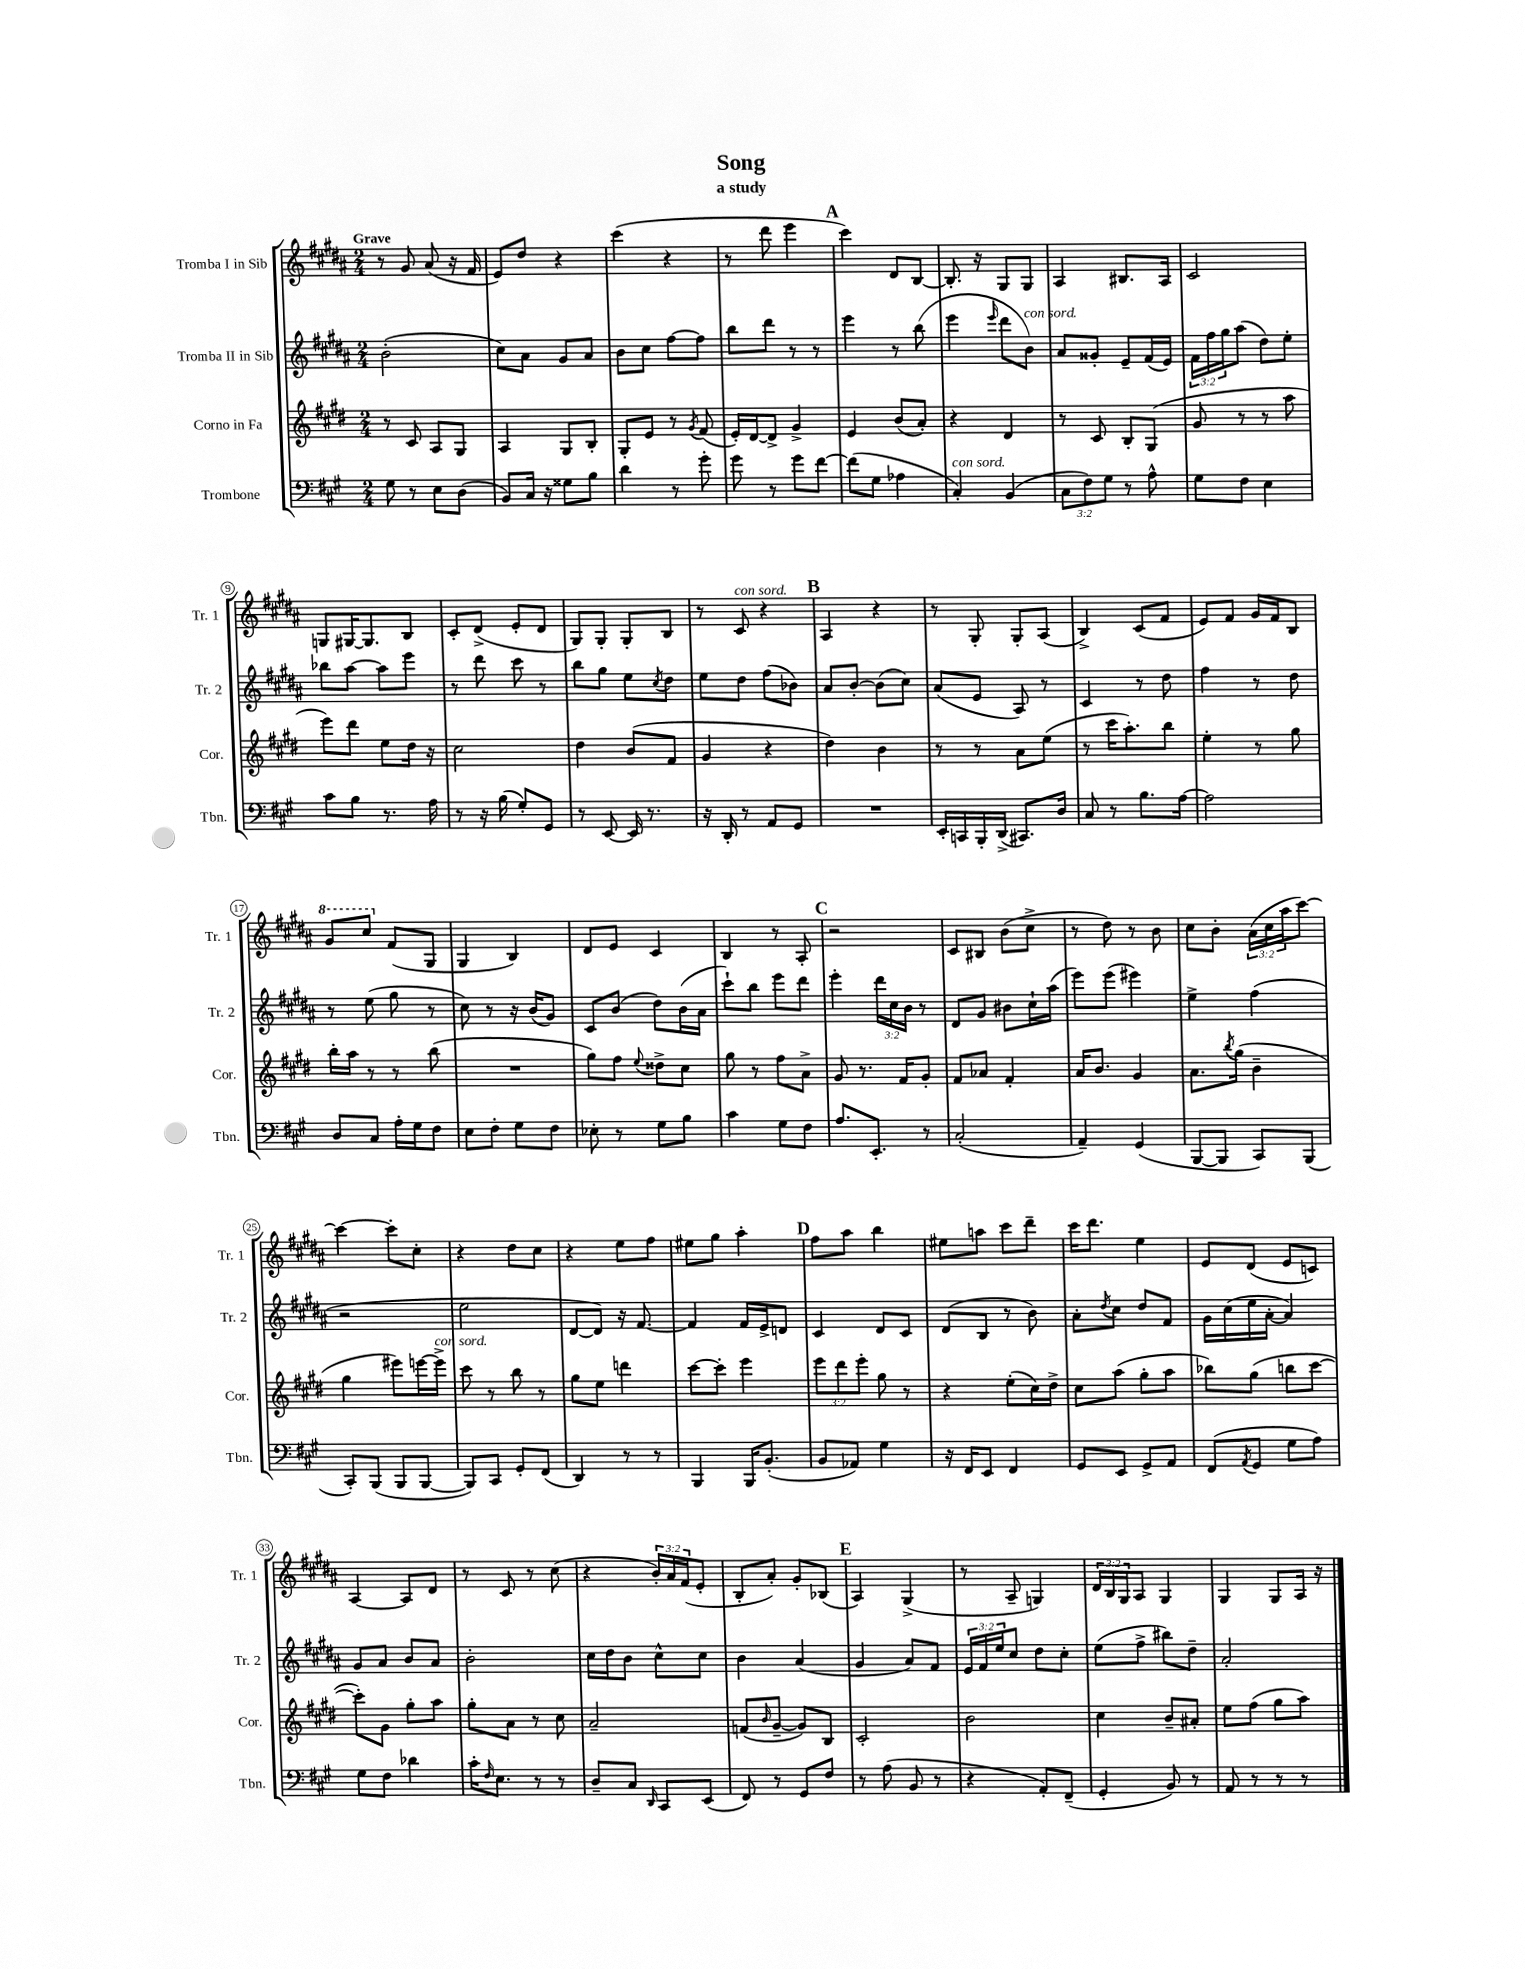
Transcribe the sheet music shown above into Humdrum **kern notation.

**kern	**kern	**kern	**kern
*part4	*part3	*part2	*part1
*staff4	*staff3	*staff2	*staff1
*I"Trombone	*I"Corno in Fa	*I"Tromba II in Sib	*I"Tromba I in Sib
*I'Tbn.	*I'Cor.	*I'Tr. 2	*I'Tr. 1
*clefF4	*clefG2	*clefG2	*clefG2
*k[f#c#g#]	*k[f#c#g#d#]	*k[f#c#g#d#a#]	*k[f#c#g#d#a#]
*M2/4	*M2/4	*M2/4	*M2/4
=1	=1	=1	=1
!	!	!	!LO:TX:a:B:t=Grave
8G#\	8r	(2b'\	8r
8r	8c#/	.	8g#/
8E\L	8A/L	.	(8a#/
(8D\J	8G#/J	.	16r
.	.	.	16f#/
=2	=2	=2	=2
8BB/L)	4A/	8cc#\L)	8e/L)
16C#/Jk	.	8a#\J	8dd#/J
16r	.	.	.
8G##X\L	8G#/L	8g#/L	4r
8B\J	8B'/J	8a#/J	.
=3	=3	=3	=3
4d\	8G#'/L	8b\L	(4ccc#\
.	8e/J	8cc#\J	.
8r	8r	[8ff#\L	4r
.	8qg#/	.	.
8g#'\	(8f#/	8ff#\J]	.
=4	=4	=4	=4
8g#\	16e'/LL)	8bb\L	8r
.	[16d#/J	.	.
8r	8d#^/J]	8ddd#\J	8ddd#\
8g#\L	4g#^/	8r	4eee\
[8f#\J	.	8r	.
!!LO:REH:place=s1:t=A
=5	=5	=5	=5
(8f#\L]	4e/	4eee\	4ccc#\)
8G#\J	.	.	.
4A-X\	(8b/L	8r	8d#/L
.	8a'/J)	(8bb\	[8B/J
=6	=6	=6	=6
!LO:TX:a:i:t=con sord.	!	!	!
4C#'/)	4r	4eee\	8.B'/]
.	.	.	16r
.	.	16qqeee/	.
(4BB/	4d#/	8ddd#\L	8G#/L
!	!	!LO:TX:a:i:t=con sord.	!
.	.	8b\J)	8G#/J
=7	=7	=7	=7
12C#\L	8r	8a#/L	4A#/
12F#\)	.	.	.
.	8c#/	8g##X'/J	.
12G#\J	.	.	.
8r	8B'/L	8e~/L	8.B#X/L
8A^^\	(8G#/J	(16f#/L	.
.	.	16e/JJ)	16A#/Jk
=8	=8	=8	=8
8G#\L	8g#/	24f#\LL	2c#/
.	.	24ff#\	.
.	.	24gg#\J	.
8F#\J	8r	(8aa#\J	.
4E\	8r	8dd#\L)	.
.	8aa\	8ee'\J	.
!!LO:LB:g=z
=9	=9	=9	=9
8c#\L	8eee\L)	8bb-X\L	8Gn/L
8B\J	8ddd#\J	[8aa#\J	[16G#X/K
.	.	.	8.G#/]
8.r	8ee\L	8aa#\L]	.
.	16dd#\Jk	8eee\J	8B/J
16A\	16r	.	.
=10	=10	=10	=10
8r	2cc#\	8r	8c#'/L
16r	.	8ddd#\	(8d#^/J
(16B\	.	.	.
8G#'/L)	.	8ccc#\	8e'/L
8GG#/J	.	8r	8d#/J
=11	=11	=11	=11
8r	4dd#\	8bb\L	8G#/L)
[8EE/	.	8gg#\J	8G#'/J
16EE/]	(8b/L	8ee\L	8G#'/L
8.r	.	.	.
.	.	8qcc#/	.
.	8f#/J	8dd#\J	8B/J
=12	=12	=12	=12
16r	4g#/	8ee\L	8r
16DD'/	.	.	.
!	!	!	!LO:TX:a:i:t=con sord.
8r	.	8dd#\J	8c#/
8AA/L	4r	(8ff#\L	4r
8GG#/J	.	8b-X\J)	.
!!LO:REH:place=s1:t=B
=13	=13	=13	=13
2r	4dd#\)	8a#/L	4A#/
.	.	[8b'/J	.
.	4b\	(8b\L]	4r
.	.	8cc#\J)	.
=14	=14	=14	=14
16EE'/LL	8r	(8a#/L	8r
16CCn/	.	.	.
16BBB'/	8r	8e/J	8G#'/
(16DD^/JJ	.	.	.
8.CC#X/L)	8a\L	8A#/)	8G#'/L
.	(8ee\J	8r	(8A#/J
16D/Jk	.	.	.
=15	=15	=15	=15
8C#/	8r	4c#/	4B^/)
8r	16ccc#\KL	.	.
.	8.aa'\)	.	.
8.B\L	.	8r	(8c#/L
.	8bb\J	8dd#\	8f#/J
[16A\Jk	.	.	.
=16	=16	=16	=16
2A\]	4ee'\	4ff#\	8e/L)
.	.	.	8f#/J
.	8r	8r	16g#/LL
.	.	.	16f#/J
.	8gg#\	8dd#\	8B/J
!!LO:LB:g=z
=17	=17	=17	=17
*	*	*	*8va
8D/L	16bb'\LL	8r	8gg#/L
.	16aa\JJ	.	.
8C#/J	8r	(8ee\	8ccc#/J
*	*	*	*X8va
16A'\LL	8r	8gg#\	(8f#/L
16G#\J	.	.	.
8F#\J	(8bb\	8r	8G#/J
=18	=18	=18	=18
8E\L	2r	8cc#\)	4G#/
8F#'\J	.	8r	.
8G#\L	.	16r	4B/)
.	.	(16b/KL	.
8F#\J	.	8g#/J)	.
=19	=19	=19	=19
8E-X'\	8gg#\L)	8c#/L	8d#/L
8r	8ff#\J	(8b/J	8e/J
.	8qqee/	.	.
8G#\L	8dd##X^\L	8dd#\L)	4c#/
8B\J	8cc#\J	(16b\L	.
.	.	16a#\JJ	.
=20	=20	=20	=20
4c#\	8gg#\	8ccc#`\L)	4B/
.	8r	8bb\J	.
8G#\L	8ff#\L	8eee\L	8r
8F#\J	8a^\J	8ddd#\J	8A#'/
!!LO:REH:place=s1:t=C
=21	=21	=21	=21
8.A/L	8g#/	4eee'\	2r
.	8.r	.	.
8.EE'/J	.	.	.
.	.	24ddd#\LL	.
.	.	24cc#\	.
.	16f#/KL	.	.
.	.	24b\JJ	.
8r	8g#'/J	8r	.
=22	=22	=22	=22
(2C#'/	8f#/L	8d#/L	8c#/L
.	8a-X/J	8g#/J	8B#X/J
.	4f#'/	8b#X\L	(8b\L
.	.	16cc#`\L	8cc#^\J
.	.	(16aa#\JJ	.
=23	=23	=23	=23
4AA~/)	16a/KL	8eee\L)	8r
.	8.b/J	.	.
.	.	(8eee\J	8dd#\)
(4GG#/	4g#/	4eee#X\)	8r
.	.	.	8b\
=24	=24	=24	=24
[8BBB/L	8.a\L	4ee^\	8cc#\L
8BBB/J]	.	.	8b'\J
.	8qbb/	.	.
.	(16gg#\Jk	.	.
8CC#/L)	4b~\	(4ff#\	(24a#\LL
.	.	.	24cc#\
.	.	.	24aa#\J
(8BBB/J	.	.	[8ccc#\J)
!!LO:LB:g=z
=25	=25	=25	=25
8CC#'/L)	4gg#\	2r	4ccc#\_
(8BBB/J	.	.	.
8BBB/L	8eee#X\L)	.	8ccc#'\L]
[8BBB/J	[16eeen\L	.	8cc#'\J
!	!LO:TX:a:i:t=con sord.	!	!
.	16eee^\JJ]	.	.
=26	=26	=26	=26
8BBB/L])	8ccc#\	2ee\	4r
8CC#/J	8r	.	.
8GG#'/L	8bb\	.	8dd#\L
(8FF#/J	8r	.	8cc#\J
=27	=27	=27	=27
4DD/)	8gg#\L	[8d#/L	4r
.	8ee\J	8d#/J])	.
8r	4dddn\	16r	8ee\L
.	.	[8.f#/	.
8r	.	.	8ff#\J
=28	=28	=28	=28
4BBB/	[8ccc#\L	4f#/]	8ee#X\L
.	8ccc#'\J]	.	8gg#\J
16BBB/KL	4eee\	16f#/LL	4aa#'\
(8.BB'/J	.	16e^/J	.
.	.	8dn/J	.
!!LO:REH:place=s1:t=D
=29	=29	=29	=29
8BB/L	12eee\L	4c#/	8ff#\L
.	12ddd#\	.	.
8AA-X/J)	.	.	8aa#\J
.	12eee'\J	.	.
4G#\	8gg#\	8d#/L	4bb\
.	8r	8c#/J	.
=30	=30	=30	=30
16r	4r	(8d#/L	8ee#X\L
16FF#/KL	.	.	.
8EE/J	.	8B/J	8aan\J
4FF#/	(8ee'\L	8r	8ccc#\L
.	16cc#\L)	8b\)	8ddd#~\J
.	16dd#^\JJ	.	.
=31	=31	=31	=31
8GG#/L	8cc#\L	8a#'\L	16ccc#\KL
.	.	.	8.ddd#\J
.	.	8qdd#/	.
8EE/J	(8aa\J	8cc#\J	.
8GG#^/L	8gg#'\L	8dd#/L	4ee\
8AA/J	8aa\J	8f#/J	.
=32	=32	=32	=32
(8FF#/L	8bb-X\L)	16g#\LL	8e/L
.	.	(16cc#\	.
8qAA/	.	.	.
8GG#/J	(8gg#\J	16ee\	(8d#/J
.	.	[16a#'\JJ	.
8G#\L	8bbn\L	4a#/])	8e/L
8A\J)	[8ccc#\J	.	8cn/J)
!!LO:LB:g=z
=33	=33	=33	=33
8G#\L	8ccc#'\L])	8g#/L	[4A#/
8F#\J	8g#\J	8a#/J	.
4d-X\	8gg#'\L	8b/L	8A#/L]
.	8aa\J	8a#/J	8d#/J
=34	=34	=34	=34
16c#'\KL	8gg#'\L	2b'\	8r
16qqF#/	.	.	.
8.E\J	.	.	.
.	8a\J	.	8c#/
8r	8r	.	8r
8r	8cc#\	.	(8cc#\
=35	=35	=35	=35
8D~/L	2a~/	16cc#\LL	4r
.	.	16dd#\J	.
8C#/J	.	8b\J	.
16qqDD/	.	.	.
8CC#/L	.	8cc#^^\L	24b'/LL)
.	.	.	24a#/
.	.	.	(24f#/J
(8EE/J	.	8cc#\J	8e'/J
=36	=36	=36	=36
8FF#/)	(8fn/L	4b\	8B'/L
.	16qqb/	.	.
8r	[8g#~/J	.	8a#'/J)
8GG#/L	8g#/L])	(4a#/	8g#'/L
8F#/J	8B/J	.	(8B-X/J
!!LO:REH:place=s1:t=E
=37	=37	=37	=37
8r	2c#'/	4g#/	4A#/)
(8A\	.	.	.
8BB/	.	8a#/L)	(4G#^/
8r	.	8f#/J	.
=38	=38	=38	=38
4r	2b\	24e/LL	8r
.	.	24f#/	.
.	.	24ee/J	.
.	.	8cc#/J	8A#~/
8AA'/L)	.	8dd#\L	4Gn/)
(8FF#~/J	.	8cc#'\J	.
=39	=39	=39	=39
4GG#'/	4cc#\	(8ee\L	24d#/LL
.	.	.	24B/
.	.	.	24G#/J
.	.	8ff#^\J	8A#/J
8BB/)	8b~/L	8bb#X\L)	4G#/
8r	8a#X'/J	8dd#~\J	.
=40	=40	=40	=40
8AA/	8ee\L	2a#'/	4G#/
8r	(8ff#\J	.	.
8r	8gg#\L	.	8G#/L
8r	8aa\J)	.	16A#/Jk
.	.	.	16r
==	==	==	==
*-	*-	*-	*-
